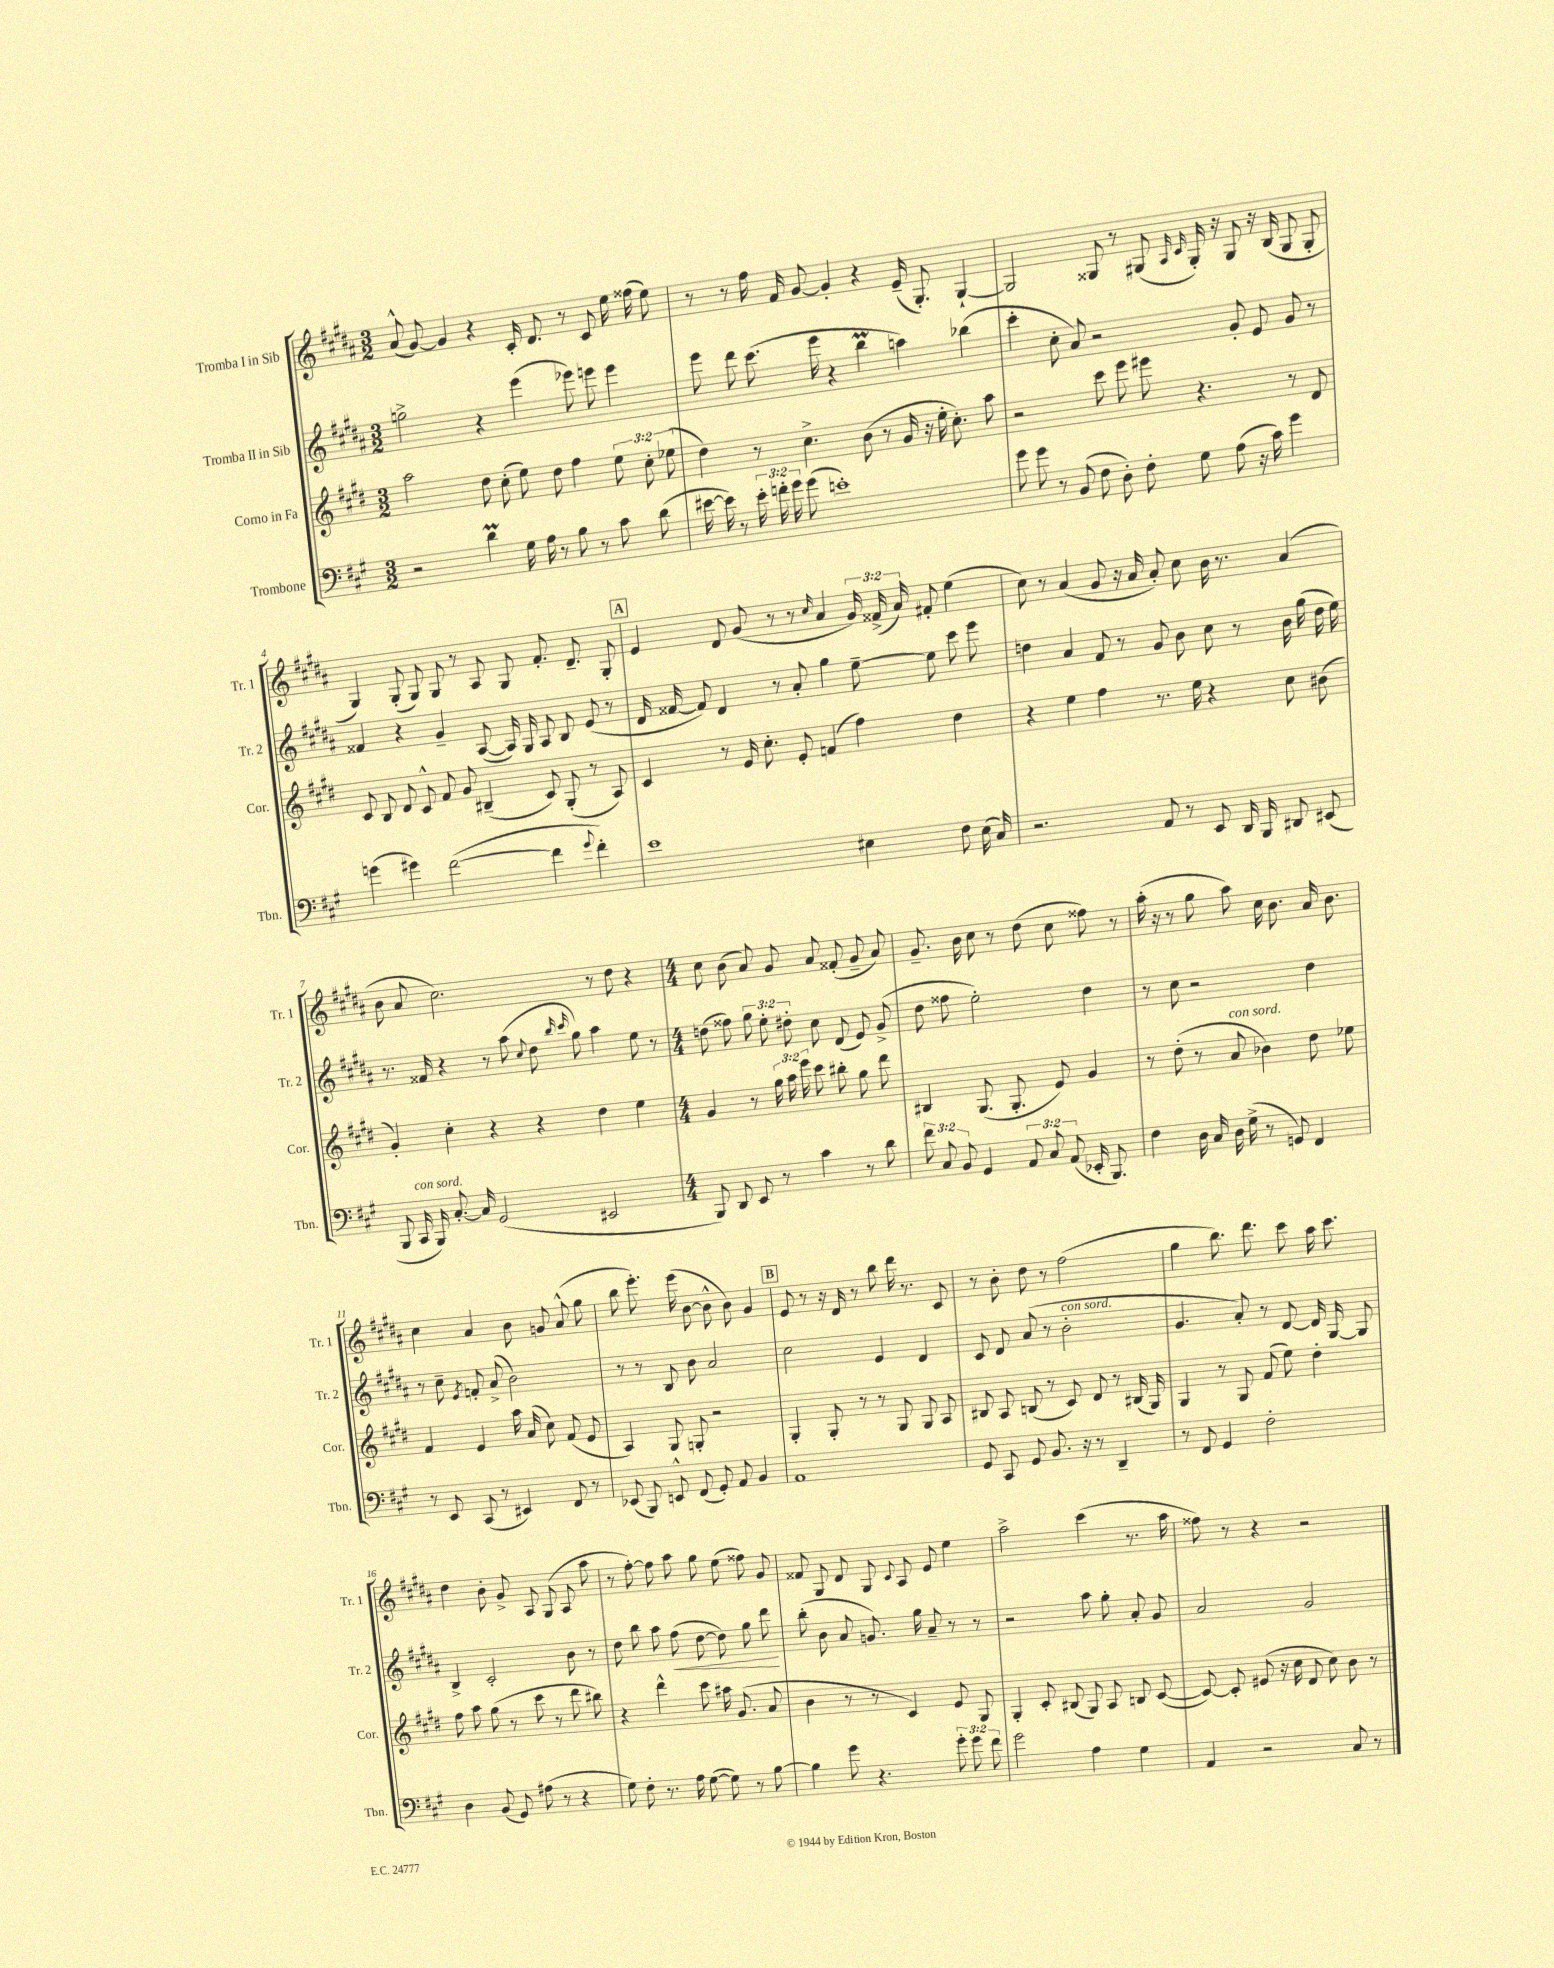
<<
\new StaffGroup <<
\new Staff = "s0" \with { instrumentName = "Tromba I in Sib" shortInstrumentName = "Tr. 1" } {
    \clef treble \key b \major \numericTimeSignature \time 3/2 \override Staff.TupletNumber.text = #tuplet-number::calc-fraction-text
    \autoBeamOff ais'8-^( gis'8~) gis'4 r4 cis'16-. dis'8. r8 cis'8 e''16 fisis''16( e''8) |
    r8 r8 fis''16 fis'16 gis'8~ gis'4-. r4 e'16--( gis8.-.) gis4~-! |
    gis2 gisis8 r8 gis8( \grace { ais16 cis'16 } gis16-.) r16 gis8 r16 b16( gis8 gis8-. |
    gis4) gis8-.( gis8) gis8 r8 ais8 gis8 fis'8.-. dis'8.-- gis8-. |
    \mark \markup { \box "A" } e'4 dis'8 gis'8( r8 r8 \grace { cis''16 } ais'4 \tuplet 3/2 { gis'16) fisis'16->( ais'16) } fis'8-. e''4( |
    cis''8) r8 ais'4( gis'8 r16 ais'16 ais'8-.) cis''8 b'16 r8. ais'4( |
    b'8 ais'8 cis''2.) r8 dis''8 r4 |
    \numericTimeSignature \time 4/4 cis''8 b'8( ais'8) gis'8 ais'8 fisis'8-.( gis'8-- ais'8) |
    gis'8.-- b'16 cis''8 r8 dis''8( cis''8 fisis''8) r8 |
    ais''16-.( r16 r8 gis''8 ais''8) cis''16 b'8. ais'16 b'8. |
    cis''4 ais'4 b'8 g'8 ais'8-^( gis''8 |
    b''8 e'''8.-.) e'''16( b'8~ b'8-^ b'8) gis'4 |
    \mark \markup { \box "B" } e'8 r8 r16 dis'16 r8 b''8 dis'''16 r8. cis'8 |
    r8 b'8-. dis''8 r8 fis''2( |
    gis''4 b''8.) dis'''8. cis'''8 ais''16 cis'''8. |
    dis''4 b'8-. gis'8-> ais8 gis8( ais8 ais''8 |
    r8 fis''8~-.) fis''8 ais''8 gis''8 e''8( fisis''8) gis'8 |
    fisis'8 gis8 dis'8 gis8 \appoggiatura { cis'8 } ais8 e'8 e''4 |
    ais''2-> cis'''4( r8. ais''16 |
    fisis''8) r8 r4 r2 \bar "|." |
}
\new Staff = "s1" \with { instrumentName = "Tromba II in Sib" shortInstrumentName = "Tr. 2" } {
    \clef treble \key b \major \numericTimeSignature \time 3/2 \override Staff.TupletNumber.text = #tuplet-number::calc-fraction-text
    \autoBeamOff g''2-> r4 e'''4( ees'''8) e'''8 e'''4 |
    e'''8 dis'''8 cis'''8.( e'''16 r4 b''4\prall a''4) bes''4( |
    cis'''4-. cis''8-. ais'8) r2 gis'8-. e'8 gis'8 r8 |
    fisis'4 r4 gis'4-- ais8~( ais16) gis16 ais8 b8 e'8( r8 |
    \mark \markup { \box "A" } dis'16 fisis'16~ fisis'8) dis'4 r8 ais'8-. gis''4 e''8~-- e''8 cis'''8 e'''8 |
    d''4 ais'4 fis'8 r8 gis'8 b'8 cis''8 r8 b'16 gis''16( d''16 e''16) |
    r8. fisis'16 r4 r8 ais''8( \appoggiatura { cis''8 } dis''8 \grace { b''16 cis'''16 } gis''8) ais''4 e''8 r8 |
    \numericTimeSignature \time 4/4 d''8( fisis''8) \tuplet 3/2 { gis''8 e''8-. dis''8-. } cis''8 dis'8( e'8) gis'8->( |
    dis''8 fisis''8 e''2-.) dis''4 |
    r8 cis''8 r2 dis''4 |
    r8 cis''8-- \acciaccatura { e'8 } f'8-. ais'8->( b'2) |
    r8 r8 b8 b'8 ais'2 |
    \mark \markup { \box "B" } cis''2 e'4 dis'4 |
    cis'8 dis'8 ais'8( r8 b'2-.^\markup { \italic "con sord." } |
    gis'4. ais'8-.) r8 dis'8~ dis'16 gis16~ gis8 |
    b4-> cis'2-. b'8 r8 |
    dis''8 b''8 ais''8 fis''8\<( dis''8~ dis''8) gis''8 dis'''8\! |
    b''8-.( b'8 ais'8 g'8.) gis''16 ais'8-- r8 r8 |
    r2 ais''8 gis''8-. ais'8-. gis'8 |
    ais'2 gis'2 \bar "|." |
}
\new Staff = "s2" \with { instrumentName = "Corno in Fa" shortInstrumentName = "Cor." } {
    \clef treble \key e \major \numericTimeSignature \time 3/2 \override Staff.TupletNumber.text = #tuplet-number::calc-fraction-text
    \autoBeamOff a''2 dis''8 cis''8-.( e''8) dis''8 fis''4 \tuplet 3/2 { e''8 cis''8-. ees''8( } |
    dis''4) r8 cis''4.-> b'8( r8 gis'16 r16 e''16-. cis''8.-.) a''8 |
    r2 cis'''8 e'''8 eis'''8 r4. r8 dis'8 |
    cis'8 b8 dis'8 cis'8-^ fis'8 gis'8 bis4--( cis'8) gis8-.( r8 a8) |
    \mark \markup { \box "A" } cis'4 r8 e'16 cis''8.-. e'8-. f'4( fis''4) dis''4 |
    r4 e''4 fis''4 r8. e''16 r4 cis''8 bis'8( |
    gis'4-.) cis''4-. r4 r4 dis''4 e''4 |
    \numericTimeSignature \time 4/4 gis'4 r8 \tuplet 3/2 { gis''16 a''16 e'''16 } cis'''8 bis''8-. gis''8 dis'''8 |
    bis4 gis8.( gis8.-. e'8) gis'4 |
    r8 dis''8-.( r8 a'8^\markup { \italic "con sord." } bes'4) dis''8 ees''8 |
    fis'4 e'4 a''16 a'16( cis''8) fis'8( e'8 |
    a4) gis8 g8-. r2 |
    \mark \markup { \box "B" } gis4-. gis8-. r8 r8 gis8 gis8 a8 |
    bis8 a8 b8( r8 cis'8) dis'8 r8 bis16( gis16) |
    gis4 r8 gis8 fis'8( e''8) dis''4-. |
    fis''8 a''8 gis''8( r8 cis'''8 r8 dis'''8 bis''8) |
    r4 dis'''4-^ cis'''8 ais''16 gis'8.( a'8 |
    b'4 r8 r8 cis'4) e'8 gis8 |
    gis4-. cis'8-. bis8( gis8) a8 b8 cis'8~( |
    cis'8~) cis'8-. eis'8( r16 cis''16 dis'8 cis''8) b'8 r8 \bar "|." |
}
\new Staff = "s3" \with { instrumentName = "Trombone" shortInstrumentName = "Tbn." } {
    \clef bass \key a \major \numericTimeSignature \time 3/2 \override Staff.TupletNumber.text = #tuplet-number::calc-fraction-text
    \autoBeamOff r2 d'4\prall gis16 a16 r8 b8 r8 cis'8 d'8( |
    eis'16~ eis'16) r8 \tuplet 3/2 { eis'16-. f'16-. gis'16 } gis'8( e'1-.) |
    gis'8 gis'8 r8 b,8( fis8 d8-.) fis8-. gis8 a8( r16 cis'16) gis'4 |
    g'4( gis'4) fis'2~( fis'4 \appoggiatura { gis'8 } fis'4-.) |
    \mark \markup { \box "A" } e'1 eis4 fis8 eis16( cis16) |
    r2. a,8 r8 e,8 d,16 b,,16 dis,8 eis,8( |
    b,,8 cis,16^\markup { \italic "con sord." } b,,16) cis8.~-. cis16 gis,2( eis,2 |
    \numericTimeSignature \time 4/4 b,,8) d,8 e,8 r8 cis'4 r8 d'8 |
    \tuplet 3/2 { fis'8 cis8 b,8 } gis,4 \tuplet 3/2 { a,8 cis8 a,8( } ees,16-. b,,8.) |
    fis4 d16 cis16 d16 gis16->( r8 g,8) fis,4 |
    r8 e,8 cis,8( r8 eis,4) fis,8 r8 |
    ees,8( b,,8) e,8-^ fis,8( gis,8-.) a,8 b,4 |
    \mark \markup { \box "B" } a,1 |
    gis,8 cis,8 gis,8 b,8. r16 r8 d,4-- |
    r8 fis,8 gis,4 fis2-. |
    d4 b,8( gis,8) ais8( r8 r4 |
    gis8) fis8-. r8. a16 gis8~( gis8) r8 b8~ |
    b4 gis'8 r4. \tuplet 3/2 { gis'8-. gis'8 fis'8 } |
    gis'2 a4 gis4 |
    a,4 r2 cis8 r8 \bar "|." |
}
>>
>>
